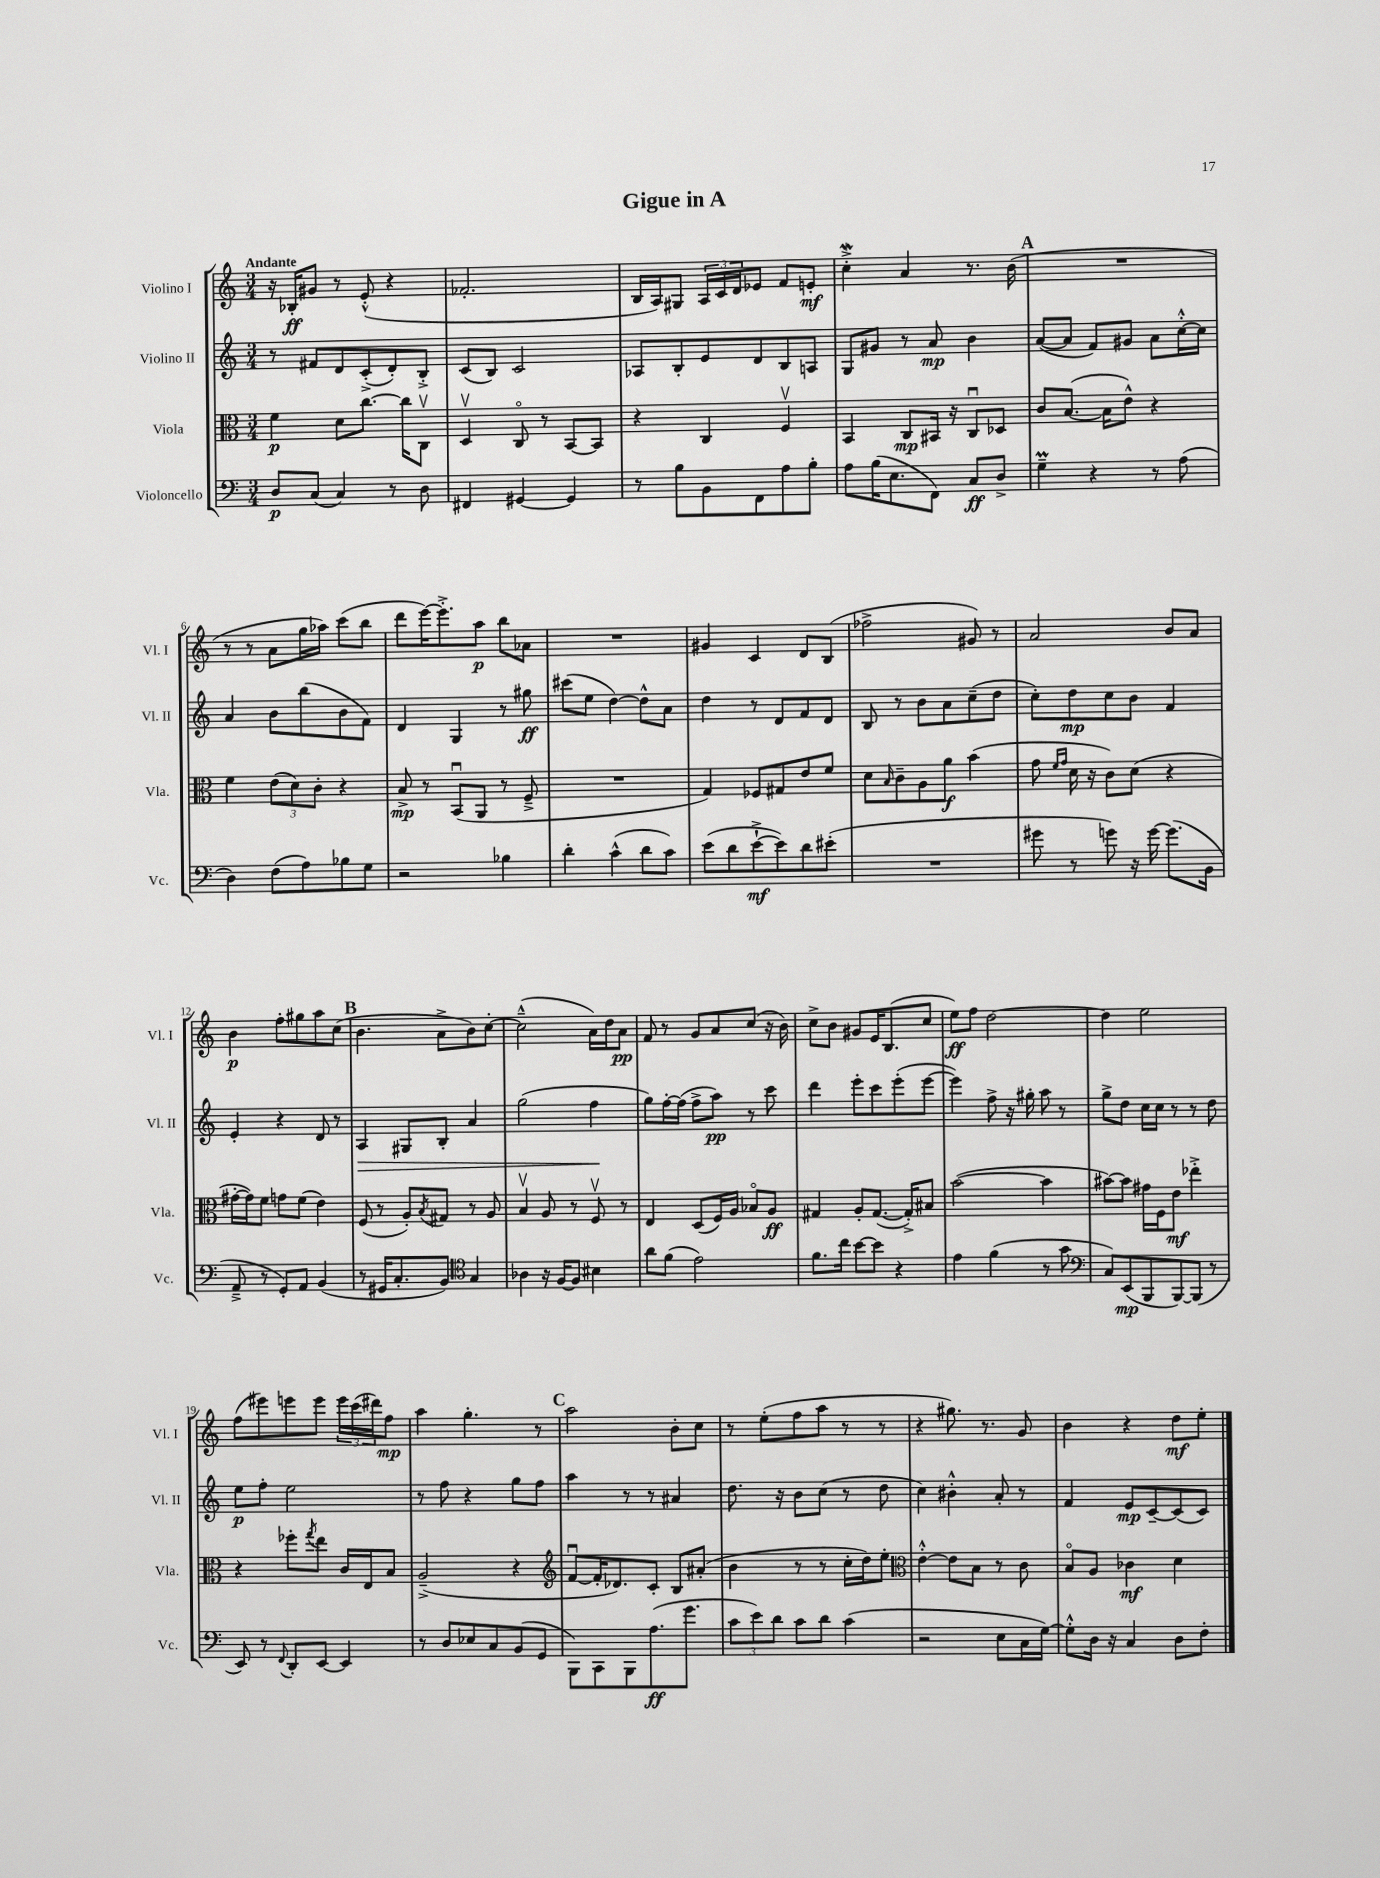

**kern	**kern	**kern	**kern
*staff4	*staff3	*staff2	*staff1
*clefF4	*clefC3	*clefG2	*clefG2
*k[]	*k[]	*k[]	*k[]
*M3/4	*M3/4	*M3/4	*M3/4
8D	4f	8r	16r
.	.	.	16B-'
(8C	.	8f#	8g#
4C)	8d	8d	8r
.	[8.cc	(8c'^	(8e'^^
8r	.	8d')	4r
.	16cc]	.	.
8D	8Cv	8B'^	.
=	=	=	=
4FF#	4Dv	(8c	2.f-'
.	.	8B)	.
[4GG#	8Co	2c	.
.	8r	.	.
4GG#]	[8BB	.	.
.	8BB]	.	.
=	=	=	=
8r	4r	8A-	16B
.	.	.	16A)
8B	.	8B'	8G#
8BB	4C	8e	24A
.	.	.	24c
.	.	.	24d
8FF	.	8d	8e-
8A	4Fv	8B	8f
8B'	.	8A	8e'
=	=	=	=
8A	4BB	8G	4cc'^
(16B	.	8g#	.
8.E	.	.	.
.	8C	8r	4a
8FF)	16BB#	8a	.
.	16r	.	.
8C	8Cu	4b	8.r
8D^	8D-	.	.
.	.	.	(16b
=	=	=	=
4G~	8c	([8a	2.r
.	([8.B	8a]	.
4r	.	8f)	.
.	16B]	.	.
.	8e^^)	8g#	.
8r	4r	8a	.
(8A	.	[16cc'^^	.
.	.	16cc]	.
=	=	=	=
4D)	4f	4a	8r
.	.	.	8r
(8F	(12e	8b	8a
.	12d)	.	.
8A)	.	(8bb	16gg
.	12c'	.	.
.	.	.	16aa-)
8B-	4r	8b	(8ccc
8G	.	8f)	8bb
=	=	=	=
2r	8B^	4d	8ddd
.	8r	.	[16eee)
.	.	.	8.eee'^]
.	(8BBu	4G	.
.	8AA	.	8aa
4B-	8r	8r	8bb
.	8F~^	8gg#	8a-
=	=	=	=
4d'	2.r	(8ccc#	2.r
.	.	8ee	.
(4c^^	.	[4dd)	.
8d	.	8dd^^]	.
8c)	.	8a	.
=	=	=	=
(8e	4G)	4dd	4g#
8d	.	.	.
[8e`^	8F-	8r	4c
8e])	8G#	8d	.
8d	8e	8f	8d
(8e#'	8f	8d	(8B
=	=	=	=
2.r	8d	8B	2ff-^
.	16qqB	.	.
.	8c~	8r	.
.	8A	8b	.
.	8a	8a	.
.	(4b	(8cc~	8g#)
.	.	8dd	8r
=	=	=	=
8g#	8g	8cc')	2a
.	16qqf	.	.
.	16qqg	.	.
8r	16d	8dd	.
.	16r	.	.
8g)	8c)	8cc	.
16r	(8d	8b	.
[16g	.	.	.
(8.g]	4r	4f	8b
.	.	.	8a
16BB	.	.	.
=	=	=	=
8AA~^	[16g#'	4e'	4b
.	16g#])	.	.
8r	8f	.	.
8GG')	8g	4r	8ff'
8AA	(8f	.	8gg#
(4BB	4e)	8d	8aa
.	.	8r	(8cc
=	=	=	=
8r	(8F	4A	4.b
16GG#	8r	.	.
8.C'	.	.	.
.	8A')	8G#	.
.	8qB	.	.
8BB)	8G#	8B'	8a^
*clefC4	*	*	*
4G	8r	4a	8b)
.	8A	.	[8cc'
=	=	=	=
4A-	4Bv	(2gg	(2cc~^^]
16r	8A	.	.
[16F	.	.	.
8F]	8r	.	.
4B#	8Fv	4ff	16a)
.	.	.	16dd
.	8r	.	8a
=	=	=	=
8a	4E	8gg)	8f
(8f	.	[16ff'	8r
.	.	(16ff]	.
2e)	(8D	8ff^	8g
.	16F)	8aa)	8a
.	16A	.	.
.	8B-o	8r	(8cc
.	8A	8ccc	16r
.	.	.	16b)
=	=	=	=
8.f	4G#	4ddd	8cc^
.	.	.	8b
16cc	.	.	.
[8b	8A'	8eee'	8g#
8b]	([8.G#	8ccc	16e
.	.	.	(8.B
4r	.	(8eee'	.
.	16G#'^])	.	.
.	8B#	[8eee	8cc
=	=	=	=
4e	([2b	4eee])	8ee)
.	.	.	8ff
(4f	.	8ff^	[2dd
.	.	16r	.
.	.	16gg#'	.
8r	4b]	8aa	.
8g	.	8r	.
=	=	=	=
*clefF4	*	*	*
8C)	[8b#)	8gg^	4dd]
(8EE	8b#]	8dd	.
8BBB	16g#	16cc	2ee
.	16F	16cc	.
[8BBB)	8e	8r	.
(8BBB]	4ee-'^	8r	.
8r	.	8dd	.
=	=	=	=
8EE)	4r	8ee	(8ff
8r	.	8ff'	8eee#)
8qqFF	.	.	.
8DD'	8ff-'	2ee	8eee
.	8qgg	.	.
[8EE	8ee	.	8eee
4EE]	16c	.	24eee
.	.	.	(24ccc
.	16E	.	.
.	.	.	24ddd#)
.	8B	.	8ff
=	=	=	=
8r	(2A~^	8r	4aa
8D	.	8ff	.
8E-	.	4r	4.gg'
8C	.	.	.
(8BB	4r	8gg	.
8GG	.	8ff	8r
=	=	=	=
*	*clefG2	*	*
8BBB)	[8fu	4aa	2aa
8CC	16f']	.	.
.	8.d-)	.	.
8BBB	.	8r	.
(8.A	8c'	8r	.
.	8B	4a#	8b'
8.g	.	.	.
.	(8a#'	.	8cc
=	=	=	=
12c	4b	8.dd	8r
12e)	.	.	.
.	.	.	(8ee'
12d	.	.	.
.	.	16r	.
8c	8r	8b	8ff
8d	8r	(8cc	8aa
(4c	16cc'	8r	8r
.	16dd)	.	.
.	8ee'	8dd	8r
=	=	=	=
*	*clefC3	*	*
2r	[4e'^^	4cc)	4r
.	8e]	4b#'^^	8.gg#)
.	8B	.	.
.	.	.	8.r
8E	8r	8a'	.
16C	8c	8r	8g
[16G)	.	.	.
=	=	=	=
8G'^^]	8Bo	4f	4b
16D	8A	.	.
16r	.	.	.
4C	4c-	8e	4r
.	.	[8c~	.
8D	4d	(8c]	8dd
8F'	.	8c)	8ee'
==	==	==	==
*-	*-	*-	*-
